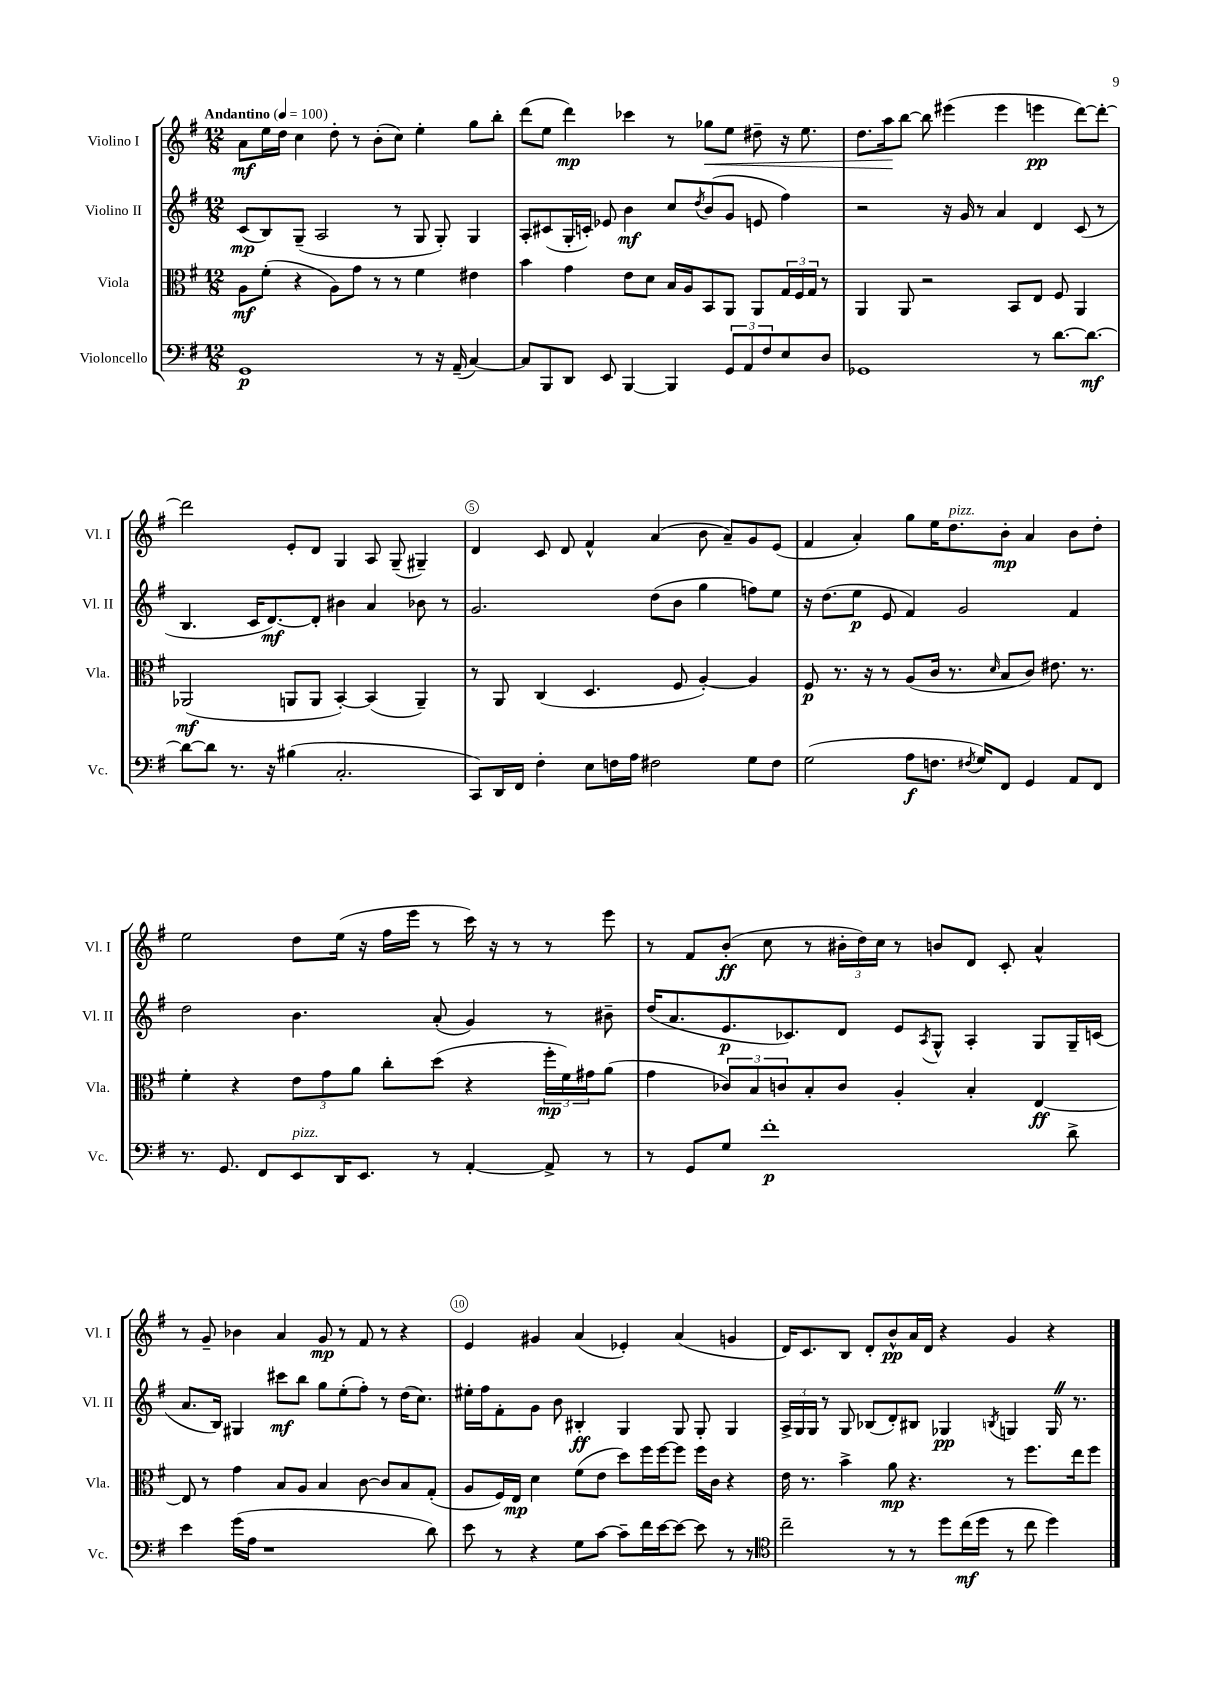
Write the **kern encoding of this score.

**kern	**kern	**kern	**kern
*staff4	*staff3	*staff2	*staff1
*clefF4	*clefC3	*clefG2	*clefG2
*k[f#]	*k[f#]	*k[f#]	*k[f#]
*M12/8	*M12/8	*M12/8	*M12/8
*MM100	*MM100	*MM100	*MM100
1GG	8A	(8c	8a
.	(8f#'	8B)	16ee
.	.	.	16dd
.	4r	(8G~	4cc
.	.	2A	.
.	8A)	.	8dd'
.	8g	.	8r
.	8r	.	(8b'
.	8r	8r	8cc)
8r	4f#	8G	4ee'
16r	.	8G')	.
(16AA~	.	.	.
[4C)	4e#	4G	8gg
.	.	.	8bb'
=	=	=	=
8C]	4b	8A'	(8ddd
8BBB	.	(8c#	8ee
8DD	4g	16G'	4ddd)
.	.	16c')	.
8EE	.	8e-	.
[4BBB	8e	4b	4ccc-
.	8d	.	.
4BBB]	16B	8cc	8r
.	16A	.	.
.	.	8qdd	.
.	8BB	(8b	8gg-
12GG	8AA	8g	8ee
12AA	.	.	.
.	8AA	8e	8dd#~
12F#	.	.	.
8E	24G	4ff#)	16r
.	24F#	.	.
.	.	.	8.ee
.	24G	.	.
8D	8r	.	.
=	=	=	=
1GG-	4AA	2r	8.dd
.	.	.	16aa
.	8AA	.	[8bb
.	2r	.	8bb]
.	.	16r	(4eee#
.	.	16g	.
.	.	8r	.
.	.	4a	4eee#
.	8BB	.	.
8r	8E	4d	4eee
[8.d	8F#	.	.
.	4AA	(8c	[8ddd)
8.d_	.	.	.
.	.	8r	8ddd'_
=	=	=	=
8d_	(2AA-	4.B	2ddd]
8d]	.	.	.
8.r	.	.	.
.	.	16c	.
16r	.	[8.d)	.
(4B#	8AA	.	8e'
.	8AA	8d']	8d
2.C'	[4BB')	4b#	4G
.	(4BB]	4a	8A
.	.	.	(8G~
.	4AA~)	8b-	4G#~)
.	.	8r	.
=	=	=	=
8CC)	8r	2.g	4d
16DD	8AA	.	.
16FF#	.	.	.
4F#'	(4C	.	8c
.	.	.	8d
8E	4.D	.	4f#^^
16F	.	.	.
16A	.	.	.
2F#	.	(8dd	(4a
.	8F#	8b	.
.	[4A')	4gg	8b
.	.	.	8a~)
8G	4A]	8ff)	8g
8F#	.	8ee	(8e
=	=	=	=
(2G	8F#	16r	4f#
.	.	(8.dd	.
.	8.r	.	.
.	.	8ee	4a')
.	16r	.	.
.	8r	8e	.
8A	(8A	4f#)	8gg
8.F	16c	.	16ee
.	8.r	.	8.dd
.	.	2g	.
8qF#	.	.	.
16G)	.	.	.
.	16qqd	.	.
8FF#	8B	.	8b'
4GG	8c)	.	4a
.	8.e#	.	.
8AA	.	4f#	8b
.	8.r	.	.
8FF#	.	.	8dd'
=	=	=	=
8.r	4f#'	2dd	2ee
8.GG	.	.	.
.	4r	.	.
8FF#	.	.	.
8EE	12e	4.b	8dd
.	12g	.	.
16DD	.	.	(16ee
.	12a	.	.
8.EE	.	.	16r
.	8cc'	.	16ff#
.	.	.	16eee
8r	(8dd	(8a'	8r
[4AA'	4r	4g)	16ccc)
.	.	.	16r
.	.	.	8r
8AA^]	24ff#'	8r	8r
.	24f#)	.	.
.	24g#	.	.
8r	(8a	8b#~	8eee
=	=	=	=
8r	4g	(16dd	8r
.	.	8.a	.
8GG	.	.	8f#
8G	12c-)	8.e	(8b'
.	12B	.	.
1f#'	.	.	8cc
.	12c	.	.
.	.	8.c-)	.
.	8B'	.	8r
.	8c	8d	24b#'
.	.	.	24dd)
.	.	.	24cc
.	4A'	8e	8r
.	.	8qA	.
.	.	8G^^	8b
.	4B'	4A'	8d
.	.	.	8c'
.	[4E	8G	4a^^
8d^	.	16G~	.
.	.	(16c	.
=	=	=	=
4e	8E]	8.a	8r
.	8r	.	8g~
.	.	16B)	.
(16g	4g	4G#	4b-
16A	.	.	.
1r	.	.	.
.	8B	8ccc#	4a
.	8A	8bb	.
.	4B	8gg	8g
.	.	(8ee'	8r
.	[8c	8ff#')	8f#
.	8c]	8r	8r
.	8B	(16dd	4r
.	.	8.cc)	.
8d)	(8G'	.	.
=	=	=	=
8e	8A	16ee#'	4e
.	.	16ff#	.
8r	16F#)	8f#'	.
.	16E	.	.
4r	4d	8g	4g#
.	.	8b	.
8G	(8f#	4B#'	(4a
[8c	8e	.	.
8c~]	8dd)	4G	4e-')
16f#	16ff#	.	.
[16e	[16ff#	.	.
8e_	8ff#]	8G	(4a
8e]	16ff#	8G'	.
.	16c	.	.
8r	4r	4G	4g
8r	.	.	.
=	=	=	=
*clefC4	*	*	*
2cc~	16e	24A^	16d)
.	.	24G	.
.	8.r	.	8.c
.	.	24G	.
.	.	8r	.
.	4b^	8G	8B
.	.	(8B-	8d'
8r	8a	8d')	8b^^
8r	4.r	8B#	16a
.	.	.	16d
8dd	.	4G-	4r
(16cc	.	.	.
16dd	.	.	.
.	.	8qB	.
8r	8r	4G	4g
8cc	8.ff#	.	.
4dd)	.	16G	4r
.	16ee	8.r	.
.	8ff#	.	.
==	==	==	==
*-	*-	*-	*-
